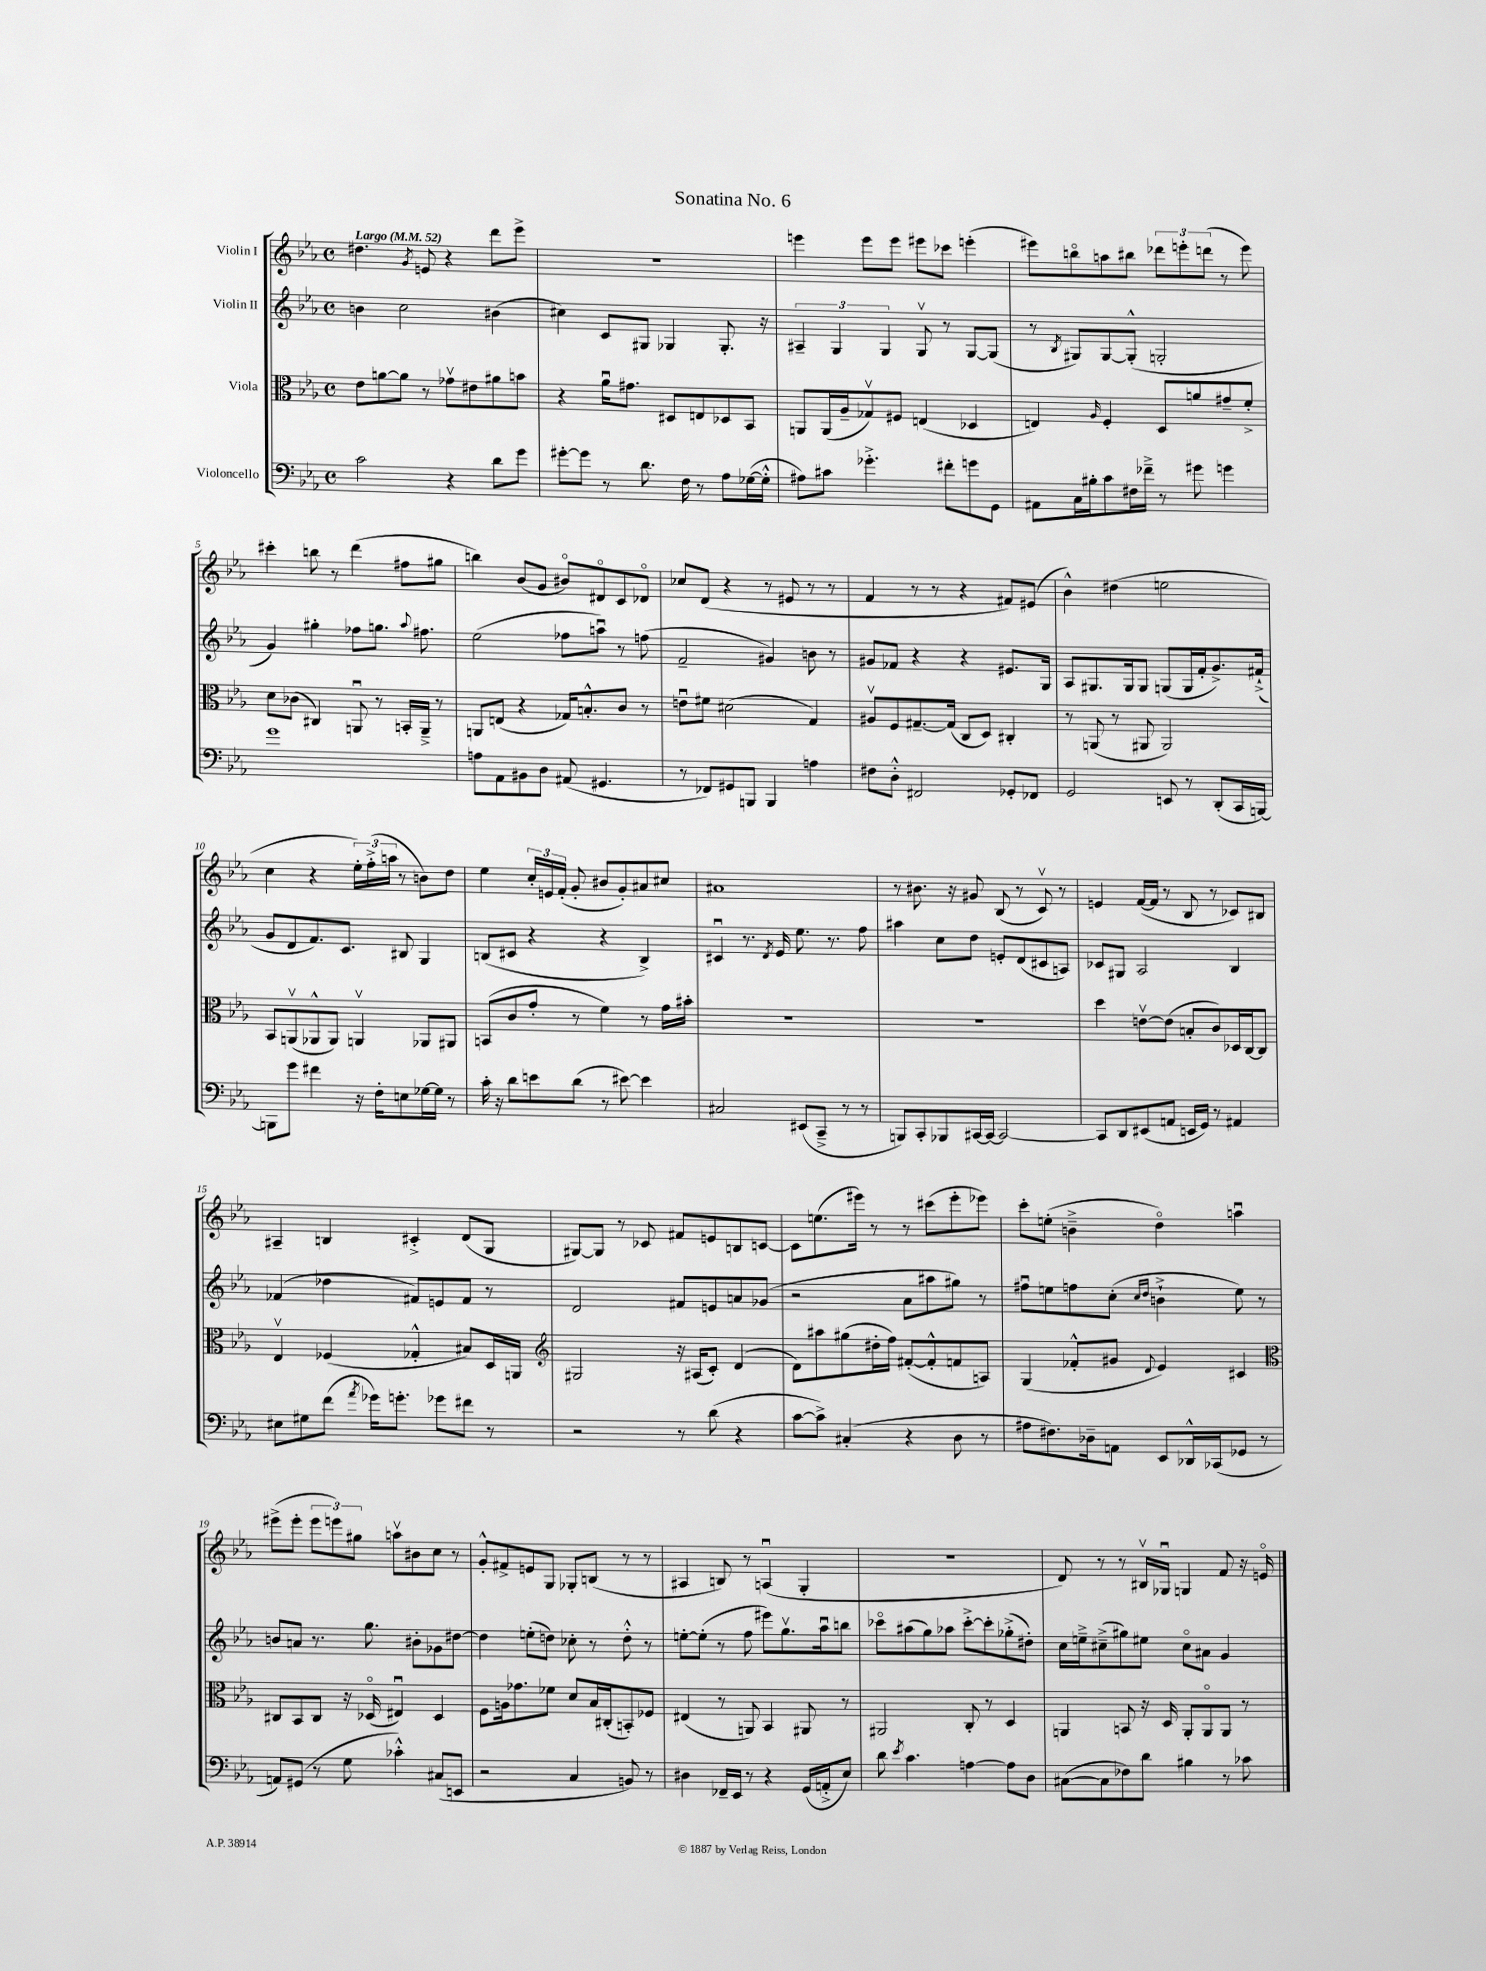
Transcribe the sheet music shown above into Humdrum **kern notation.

**kern	**kern	**kern	**kern
*staff4	*staff3	*staff2	*staff1
*clefF4	*clefC3	*clefG2	*clefG2
*k[b-e-a-]	*k[b-e-a-]	*k[b-e-a-]	*k[b-e-a-]
*M4/4	*M4/4	*M4/4	*M4/4
*met(c)	*met(c)	*met(c)	*met(c)
*MM52	*MM52	*MM52	*MM52
2c	8e-	4b	4.dd#
.	[8a	.	.
.	8a]	2cc	.
.	.	.	8qg
.	8r	.	8e
4r	8g-v	.	4r
.	8e#	.	.
8d	8a#	(4b#	8ddd
8g	8b	.	8eee-^
=	=	=	=
[8g#'	4r	4cc#)	1r
8g#]	.	.	.
8r	16a-u	8c	.
.	8.g#	.	.
8.d	.	8G#	.
.	8D#	4G-	.
16F	.	.	.
8r	8E	.	.
8A-	8D-	8.G-'	.
([16G-	8BB-	.	.
16G-'^^]	.	16r	.
=	=	=	=
8A#)	8AA	6A#~	4eee
8c#	(16AA	.	.
.	.	6G	.
.	16A-~	.	.
4.g-'^	8G-v)	.	8eee
.	.	6G	.
.	8F#	.	8eee
.	(4E	8Gv	8eee#
8f#'	.	8r	8ccc-
8g	4D-	[8G	(4eee'
8GG	.	(8G]	.
=	=	=	=
8AA#	4E)	8r	8eee#)
.	.	8qB-	.
16C	.	8G#)	8bbo
16B#'	.	.	.
.	16qqA-	.	.
8c	4F'	[8G#	8aa
16F#	.	(8G#'^^]	8bb#
16f-~^	.	.	.
8r	8D	2G'	12ddd-
.	.	.	12eee'
8g#	8a	.	.
.	.	.	(12ddd
4g	8g#~	.	8r
.	8f'^	.	8eee)
=	=	=	=
1g	8d	4g)	4ccc#'
.	(8c-	.	.
.	4C#)	4gg#'	8bb
.	.	.	8r
.	8AAu	8ff-	(4ddd
.	8r	8.gg	.
.	16BB'	.	8ff#
.	.	8qqaa-	.
.	16AA~^	8.ff#	.
.	8r	.	8gg#
=	=	=	=
8A	8AA	(2ee-	4bb)
8AA-	(8E	.	.
8BB#	4r	.	(8b-
8D	.	.	8g
(8AA#	16G-)	8ff-	8b#o)
.	8.B'^^	.	.
4.GG#	.	8aau)	8d#o
.	8c	8r	8c
.	8r	(8ff	8d-o
=	=	=	=
8r	8eu	2f~	8cc-
8FF-)	8f#	.	(8d
8GG#	(2d#	.	4r
8BBB	.	.	.
4BBB	.	4g#)	8r
.	.	.	8e#
4A	4G)	8b	8r
.	.	8r	8r
=	=	=	=
8F#	8A#v	8g#	4f
8D'^^	8F	8f-	.
2FF#	[8.G#~	4r	8r
.	.	.	8r
.	(16G#]	.	.
.	8C	4r	4r
.	8D)	.	.
8GG-'	4C#'	8.e#	8f#)
8FF-	.	.	(8e#
.	.	16G	.
=	=	=	=
2GG	8r	8A-	4b-^^)
.	(8AA	8.G#	.
.	8r	.	(4dd#
.	.	16G#	.
.	8AA#	8G#	.
8EE	2AA#)	(8G	2ee
8r	.	16G	.
.	.	16f'	.
(8DD'	.	8.g^)	.
16CC	.	.	.
[16BBB)	.	(16f#`^	.
=	=	=	=
8BBB]	8BB-	8g	4cc
8g	(8AAv	8d	.
4f#	8AA-^^	8.f)	4r
.	8AA-)	.	.
.	.	8.c	.
16r	4AAv	.	24ee-')
.	.	.	(24ff'^
16F'	.	.	.
.	.	.	24aa
8E	.	8B#	8r
[16G-	8AA-	4G	8b)
16G-]	.	.	.
8r	8AA#	.	8dd
=	=	=	=
16c'	(8BB	(8B	4ee-
16r	.	.	.
8d	8c	8c#	.
8e	8g'	4r	24cc'
.	.	.	24e
.	.	.	(24f'
(8d	8r	.	8g'
8r	4f)	4r	8b#
[8e#)	.	.	8g')
4e#]	8r	4B^)	8a#
.	16g	.	8cc#
.	16b#'	.	.
=	=	=	=
2C#	1r	4c#u	1a#
.	.	8.r	.
.	.	8qd	.
.	.	16e-	.
(8EE#	.	8.ee-	.
8CC~^	.	.	.
.	.	8.r	.
8r	.	.	.
8r	.	8ff	.
=	=	=	=
8BBB)	1r	4aa#	8r
8CC'	.	.	8.b#
8BBB-	.	8cc	.
.	.	.	16r
[16CC#	.	8dd	8g#
16CC#_	.	.	.
2CC#_	.	8e'	(8B-
.	.	(8d	8r
.	.	8c#	8cv)
.	.	8A)	8r
=	=	=	=
8CC#]	4dd	8c-	4e
8DD	.	8G#	.
(8EE#	[8ev	2A-	([16f
.	.	.	16f]
8AA	(8e]	.	8r
16EE	8B'	.	8B-
16GG)	.	.	.
8r	8c)	.	8r
4AA#	16D-	4B-	8c-)
.	[16C	.	.
.	8C]	.	8B#
=	=	=	=
8E#	4E-v	(4f-	4A#~
8G#	.	.	.
(8f	(4F-	4dd-	4B
8qa-	.	.	.
16g-)	.	.	.
8.g'	.	.	.
.	4G-'^^	8f#)	4c#'^
8g-	.	8e	.
8f#	8B#)	8f#	(8d
8r	16D	8r	8G
.	16AA	.	.
=	=	=	=
*	*clefG2	*	*
2r	2G#	2d	[8G#)
.	.	.	8G#]
.	.	.	8r
.	.	.	8c-
8r	16r	8f#	8f#
.	(16A#	.	.
(8d	8c')	8e	8e
4r	(4d	8a	8B
.	.	(8g-	[8c
=	=	=	=
[8c	8d)	2r	8c]
8c^])	8aa#	.	(8.ee
(4C#'	(8gg#	.	.
.	.	.	16eee#)
.	16dd#'	.	8r
.	16ff)	.	.
4r	([8f#'	8a-	8r
.	8f#'^^]	8aa#	(8ccc#
8D	8f	8gg#)	8eee#'
8r	8A)	8r	8eee-)
=	=	=	=
8A#	(4G	8ff#u	8ccc'
8.F#)	.	8ee	(8ee'
.	8f-'^^	8ff	4b~^
16D-~	.	.	.
8AA	8g#	(8cc'	.
.	.	16qqcc	.
.	8qqd	16qqdd	.
8EE-	4e-)	4b`^	4ddo)
16DD-^^	.	.	.
(16CC-	.	.	.
8GG-	4c#	8ee)	4aau
8r	.	8r	.
=	=	=	=
*	*clefC3	*	*
8AA)	8C#	8b	(8eee#^
(8GG#	8BB-	8a	8eee#'
8r	8C#	8.r	12eee#
.	.	.	12eee)
8G	16r	.	.
.	.	.	12gg#
.	(16D-o	8.gg	.
4c-'^^)	4E#u)	.	8aav
.	.	8b#'	8b#
(8C#	4D-	8g-	8cc
8EE	.	[8dd#	8r
=	=	=	=
2r	8F	4dd#]	8g'^^
.	16A	.	8f#^
.	8.g-	.	.
.	.	(8ee'	8e
.	8f-	8dd)	8G
4C	8d	8cc-'	8G-'
.	16B-	8r	(8B
.	(16C#'	.	.
8BB)	8BB')	8dd'^^	8r
8r	8F-	8r	8r
=	=	=	=
4D#	(4E#	[8ee'	4A#
.	.	(8ee']	.
16FF-~	8r	8r	8B)
16EE-	.	.	.
8r	8AA)	8ff	8r
4r	4BB-	8eee#)	(4Au
.	.	8.ggv	.
(16GG	8AA#	.	4G'
16AA'^	.	16aa-u	.
8E-)	8r	8bb	.
=	=	=	=
8d	2AA#	8ccc-o	1r
8qe-	.	.	.
4.c	.	(8aa#	.
.	.	8gg)	.
.	.	8aa-	.
[4A	8C'	[8ccc-'^	.
.	8r	8ccc-']	.
8A]	4D	(8gg-'^	.
8D	.	8dd#')	.
=	=	=	=
([8C#	4AA	16cc	8d)
.	.	16ee~^	.
8C#]	.	(8cc#~^	8r
8F-)	8BB	8gg#)	8r
8d	16r	8ee#	16B#v
.	16D	.	16G-u
4B#	8AA'	8cc#o	4G
.	8AAo	8a#	.
8r	8AA	4g	8f
8c-	8r	.	16r
.	.	.	16eo
==	==	==	==
*-	*-	*-	*-
